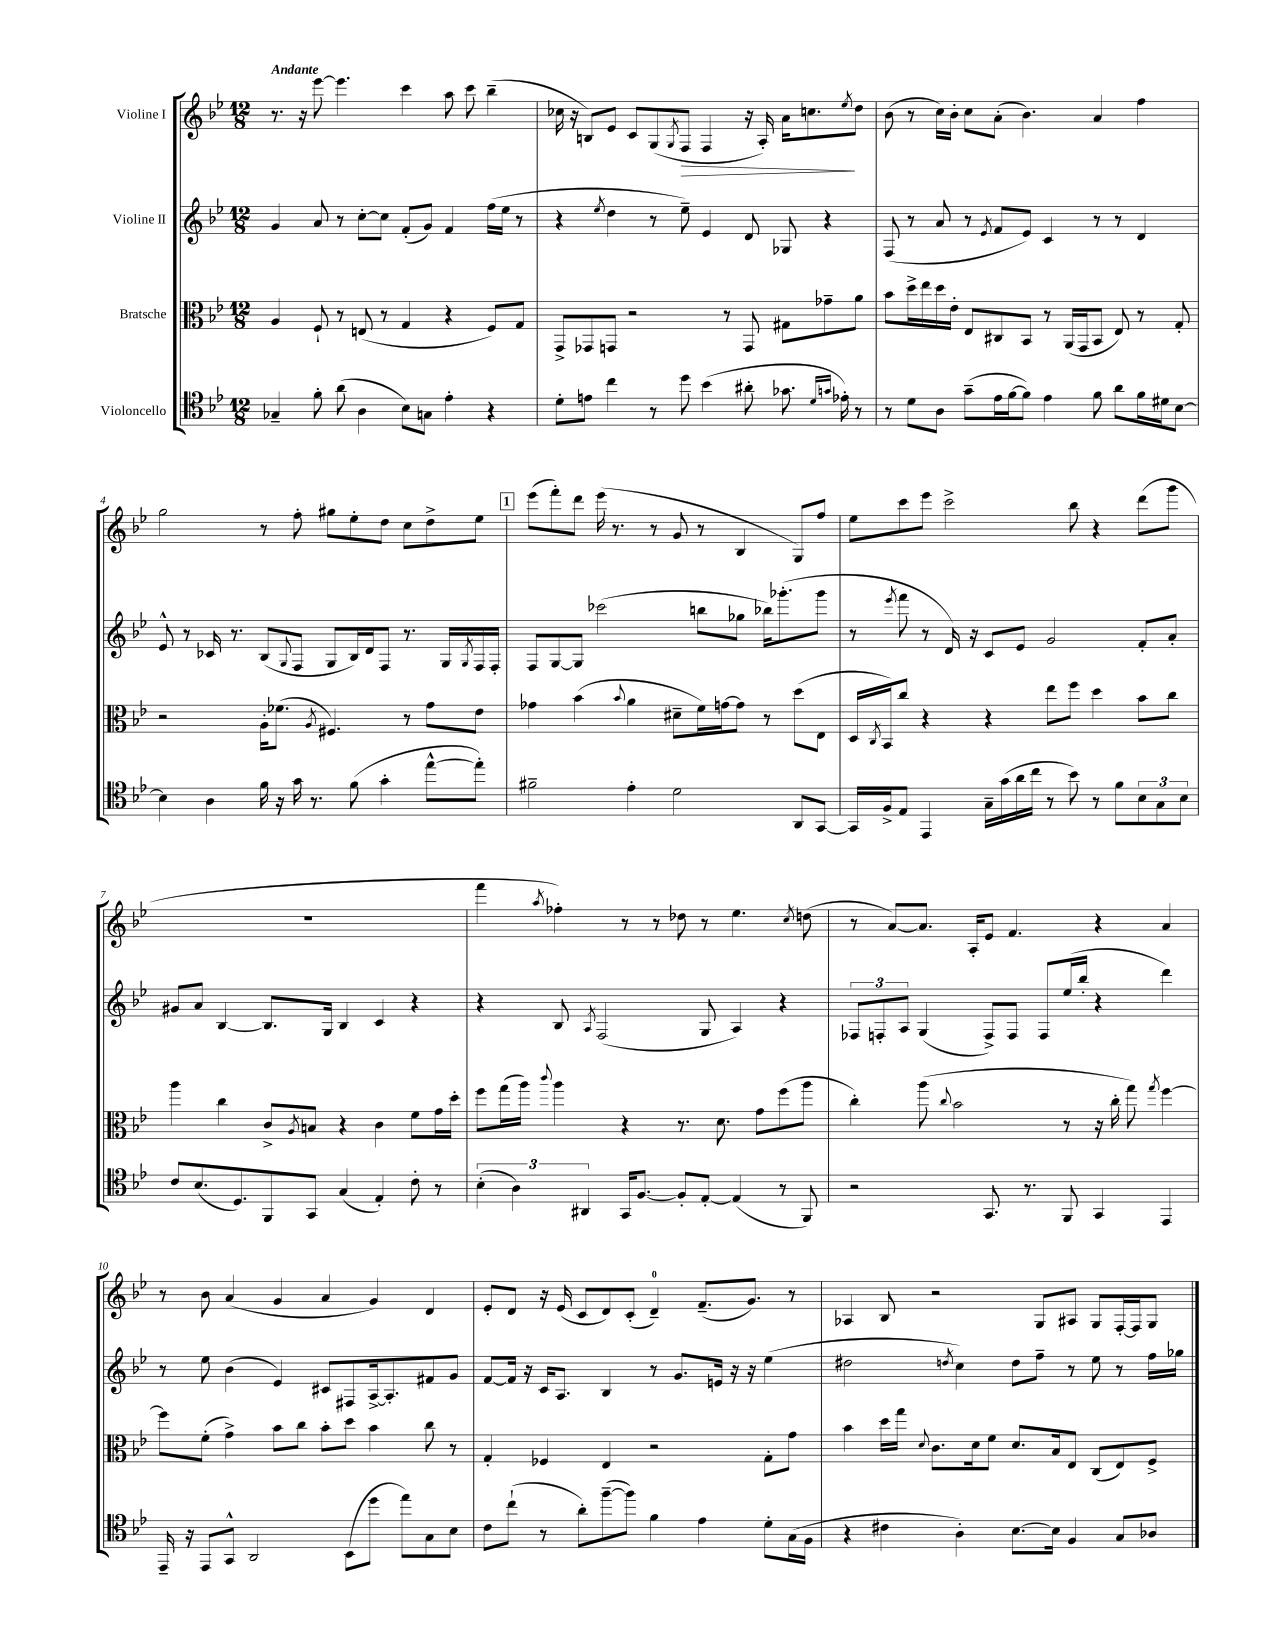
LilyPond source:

<<
\new StaffGroup <<
\new Staff = "s0" \with { instrumentName = "Violine I" } {
    \clef treble \key bes \major \numericTimeSignature \time 12/8 \tempo "Andante"
    r8. r16 ees'''8~ ees'''4. c'''4 a''8 c'''8 bes''4--( |
    ces''16 r16 b8) ees'8 c'8 g8( \acciaccatura { g8 } f8\> f4 r16 a16-.) a'16 c''8.\! \acciaccatura { ees''8 } d''8 |
    bes'8( r8 c''16) bes'16-. c''8 a'8-.( bes'4.) a'4 f''4 |
    g''2 r8 f''8-. gis''8 ees''8-. d''8 c''8 d''8-> ees''8 |
    \mark \markup { \box "1" } ees'''8( f'''8-.) d'''8 ees'''16( r8. r8 g'8 r8 bes4 g8) f''8 |
    ees''8 c'''8 ees'''8 c'''2-> bes''8 r4 d'''8( g'''8 |
    R1. |
    f'''4 \acciaccatura { a''8 } fes''4-.) r8 r8 des''8 r8 ees''4. \acciaccatura { c''8 } d''8( |
    r8 a'8~) a'8. a16-. ees'8 f'4. r4 a'4 |
    r8 bes'8 a'4( g'4 a'4 g'4) d'4 |
    ees'8-. d'8 r16 ees'16( c'8 d'8) c'8-.( d'4-0--) f'8.--( g'8.) r8 |
    aes4 bes8 r2 g8 ais8 g8 f16~-. f16 g8 \bar "|." |
}
\new Staff = "s1" \with { instrumentName = "Violine II" } {
    \clef treble \key bes \major \numericTimeSignature \time 12/8
    g'4 a'8 r8 c''8~-. c''8 f'8-.( g'8) f'4 f''16( ees''16 r8 |
    r4 \acciaccatura { ees''8 } d''4 r8 ees''8--) ees'4 d'8 ges8 r4 |
    f8( r8 a'8 r8 \acciaccatura { ees'8 } f'8 ees'8) c'4 r8 r8 d'4 |
    ees'8-^ r8 ces'16 r8. bes8( \appoggiatura { g8 } f8 g8 bes16) d'16 f8 r8. g16 \acciaccatura { g8 } f16 f16-. |
    \mark \markup { \box "1" } f8 g8~ g8 ces'''2( b''8 ges''8 bes''16) ges'''8.-.( ges'''8 |
    r8 \acciaccatura { ees'''8 } f'''8 r8 d'16) r16 c'8 ees'8 g'2 f'8-. a'8-. |
    gis'8 a'8 bes4~ bes8. g16 bes4 c'4 r4 |
    r4 bes8 \acciaccatura { a8 } f2( g8 a4) r4 |
    \tuplet 3/2 { fes8 f8-. a8 } g4( f8->) f8 f8 ees''16( bes''16-. r4 d'''4) |
    r8 ees''8 bes'4( ees'4) cis'8 fis8 a16~-> a8.-. fis'8 g'8 |
    f'8~ f'16 r16 c'16 a8. bes4 r8 g'8. e'16 r16 r16 ees''4( |
    dis''2 \acciaccatura { d''8 } c''4) d''8 f''8-- r8 ees''8 r8 f''16 ges''16 \bar "|." |
}
\new Staff = "s2" \with { instrumentName = "Bratsche" } {
    \clef alto \key bes \major \numericTimeSignature \time 12/8
    a4 f8-! r8 e8( r8 g4 r4 f8) g8 |
    g,8-> ges,8 g,8 r2 r8 g,8 gis8 ges'8-- a'8 |
    bes'8 d''16-> ees''16 d''16 ees'16-. ees8 cis8 bes,8 r8 a,16( g,16 bes,8 ees8) r8 g8-. |
    r2 a16-. fes'8.( \acciaccatura { a8 } fis4.) r8 g'8 ees'8 |
    \mark \markup { \box "1" } ges'4 bes'4( \appoggiatura { bes'8 } a'4 dis'8-- f'16) g'16~ g'8 r8 d''8( ees8 |
    d16 \acciaccatura { c8 } bes,16) c''8 r4 r4 ees''8 f''8 d''4 bes'8 c''8 |
    a''4 c''4 c'8-> \acciaccatura { a8 } b8 r4 c'4 f'8 g'16 d''16-. |
    f''8 g''16( a''16) \appoggiatura { c'''8 } a''4 r4 r8. d'8. g'8 f''8( a''8 |
    c''4-.) a''8( \appoggiatura { c''8 } bes'2 r8 r16 c''16-. g''8) \acciaccatura { g''8 } f''4~ |
    f''8 f'8-.( g'4->) bes'8 c''8 bes'8-. d''8 bes'4 c''8 r8 |
    g4-. fes4 ees4 r2 g8-. g'8 |
    bes'4 d''16 g''16 \appoggiatura { d'8 } c'8. d'16 f'8 d'8. bes16 ees8 c8( ees8) f8-> \bar "|." |
}
\new Staff = "s3" \with { instrumentName = "Violoncello" } {
    \clef tenor \key bes \major \numericTimeSignature \time 12/8
    ges4-- f'8-. a'8( a4 bes8) g8 ees'4-. r4 |
    d'8-. e'8 c''4 r8 d''8 bes'4( ais'8-. ges'8. \grace { d'16 g'16 } ees'16-.) r8 |
    r8 d'8 a8 g'8--( ees'16 f'16~ f'8) ees'4 f'8 a'8 f'16 dis'16 bes8~ |
    bes4 a4 f'16 r16 g'16 r8. f'8( g'4-. ees''8~-^ ees''8-.) |
    \mark \markup { \box "1" } fis'2-- ees'4-. d'2 a,8 g,8~ |
    g,16 f16-> ees8 ees,4 g16-- g'16( a'16 c''16 r8 bes'8) r8 f'8 \tuplet 3/2 { bes8 g8 bes8 } |
    c'8 bes8.( d8.) f,8 g,8 g4( ees4-.) c'8-. r8 |
    \tuplet 3/2 { bes4-.( a4) ais,4 } g,16 f8.~ f8-. ees8~-. ees4( r8 f,8) |
    r2 g,8. r8. f,8 g,4 ees,4 |
    ees,16-- r16 ees,8 g,8-^ a,2 bes,8( d''8 ees''8) g8 bes8 |
    c'8 c''8-!( r8 a'8-.) f''8~--( f''8) f'4 ees'4 d'8-. g16( f16 |
    r4 cis'4 a4-.) bes8.~ bes16 f4 g8 aes8 \bar "|." |
}
>>
>>
